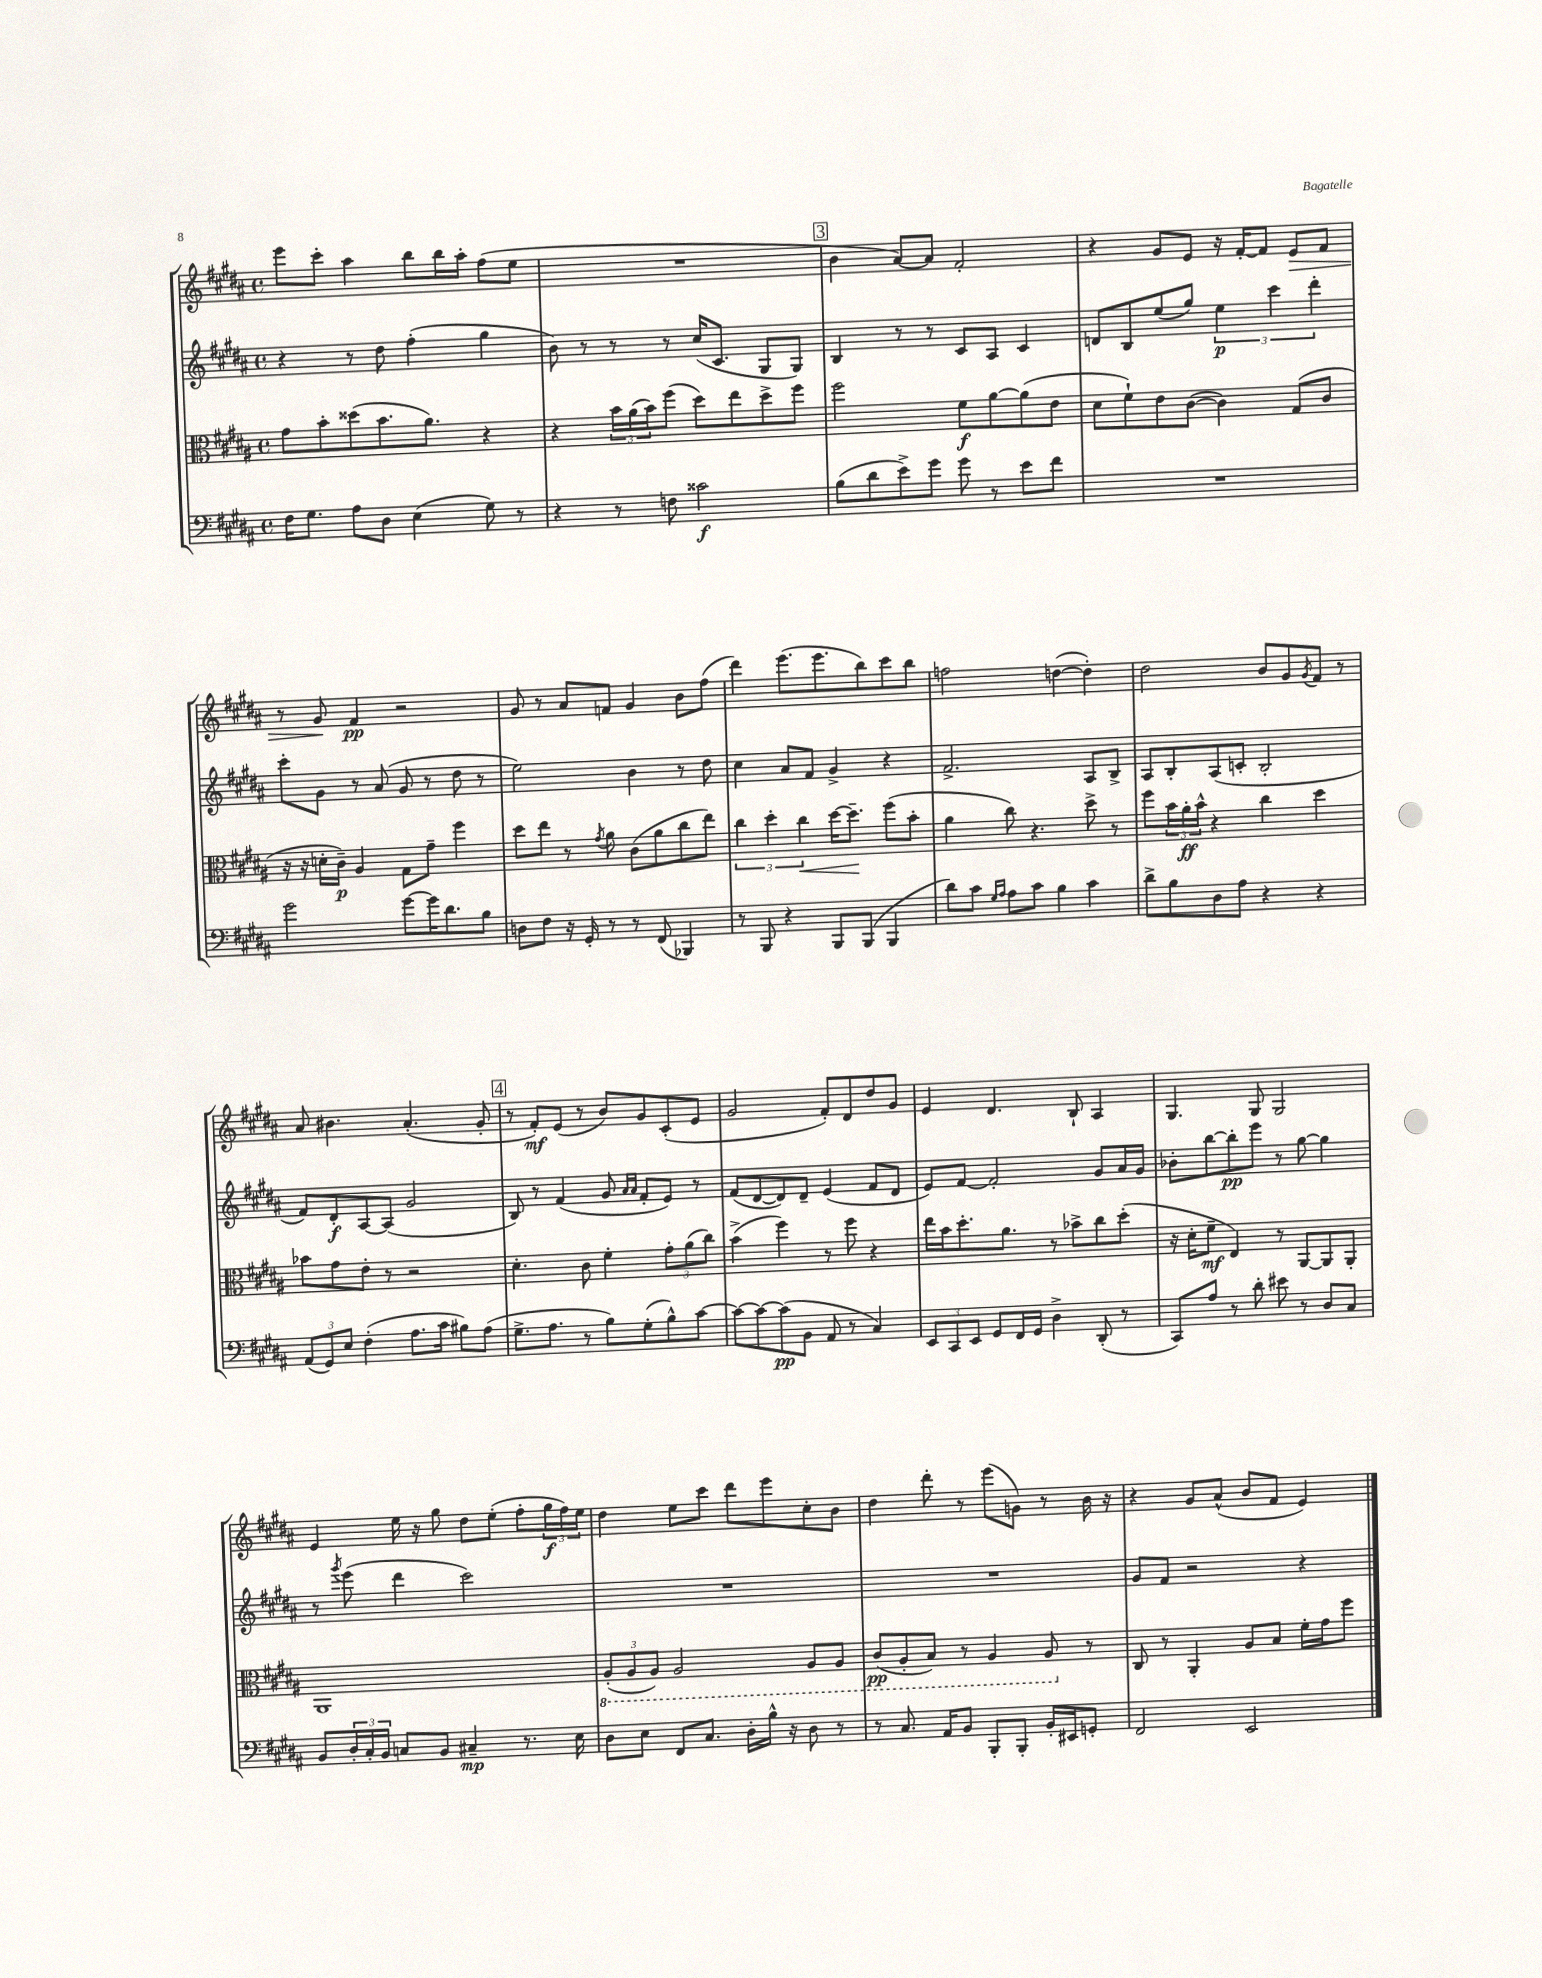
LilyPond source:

<<
\new StaffGroup <<
\new Staff = "s0" {
    \clef treble \key b \major \defaultTimeSignature \time 4/4
    e'''8 cis'''8-. ais''4 b''8 b''16 ais''16-. fis''8( e''8 |
    R1 |
    \mark \markup { \box "3" } b'4 ais'8~) ais'8 fis'2-. |
    r4 gis'8 e'8 r16 fis'16~-. fis'8 e'8\> fis'8 |
    r8 gis'8\! fis'4\pp r2 |
    gis'8 r8 ais'8 f'8 gis'4 b'8 fis''8( |
    dis'''4) e'''8.( e'''8. b''8) cis'''8 b''8 |
    f''2 d''4~( d''4-.) |
    dis''2 b'8 gis'8 \acciaccatura { gis'8 } fis'8 r8 |
    ais'8 bis'4. ais'4.-.( gis'8-. |
    \mark \markup { \box "4" } r8 fis'8-.\mf) e'8( r8 b'8) gis'8 cis'8-.( e'8 |
    gis'2 fis'8-.) dis'8 dis''8 gis'8 |
    e'4 dis'4. b8-! ais4 |
    gis4. gis8 gis2 |
    e'4 e''16 r16 gis''8 dis''8 e''8-.( fis''8-. \tuplet 3/2 { gis''16\f fis''16) e''16 } |
    dis''4 e''8 cis'''8 dis'''8 e'''8 cis''8-. b'8 |
    dis''4 dis'''8-. r8 e'''8( g'8) r8 b'16 r16 |
    r4 gis'8 ais'8-^( b'8 fis'8 e'4) \bar "|." |
}
\new Staff = "s1" {
    \clef treble \key b \major \defaultTimeSignature \time 4/4
    r4 r8 dis''8 fis''4-.( gis''4 |
    b'8) r8 r8 r8 cis''16( cis'8. gis8 gis8) |
    \mark \markup { \box "3" } b4 r8 r8 cis'8 ais8 cis'4 |
    d'8 b8 e''8( gis''8) \tuplet 3/2 { e''4\p cis'''4 dis'''4-. } |
    cis'''8-. gis'8 r8 ais'8( gis'8 r8 dis''8 r8 |
    e''2) b'4 r8 dis''8 |
    cis''4 ais'8 fis'8 gis'4-> r4 |
    fis'2.-> ais8 b8-> |
    ais8 b8-. ais8( c'8-. b2-. |
    fis'8) dis'8-.\f ais8~ ais8( gis'2 |
    \mark \markup { \box "4" } b8) r8 fis'4( gis'8 \grace { ais'16 ais'16 } fis'8-. e'8) r8 |
    fis'8( dis'8~ dis'8) dis'8-- e'4( fis'8 dis'8 |
    e'8) fis'8~ fis'2-. gis'8 ais'16 gis'16 |
    bes'8-. b''8~ b''8-.\pp e'''8 r8 gis''8~ gis''4 |
    r8 \acciaccatura { gis'''8 } e'''8( dis'''4 cis'''2) |
    R1 |
    R1 |
    gis'8 fis'8 r2 r4 \bar "|." |
}
\new Staff = "s2" {
    \clef alto \key b \major \defaultTimeSignature \time 4/4
    gis'8 b'8-. disis''8( b'8. ais'8.) r4 |
    r4 \tuplet 3/2 { b'16 ais'16( b'16) } fis''8( dis''8) e''8 dis''8-> fis''8 |
    \mark \markup { \box "3" } fis''2 fis'8\f ais'8~ ais'8( e'8 |
    dis'8 fis'8-!) e'8 cis'8~( cis'4) gis8( cis'8 |
    r16 r16 d'16-. cis'16--\p) ais4 gis8 gis'8-- fis''4 |
    dis''8 e''8 r8 \acciaccatura { gis'8 } ais'8 cis'8( ais'8 cis''8 e''8) |
    \tuplet 3/2 { cis''4 dis''4-. cis''4\< } dis''16~ dis''8.--\! fis''8( b'8-. |
    ais'4 cis''8) r4. dis''8-> r8 |
    fis''8 \tuplet 3/2 { b'16 ais'16-.\ff b'16-^ } r4 cis''4 dis''4 |
    bes'8 gis'8 e'8-. r8 r2 |
    \mark \markup { \box "4" } dis'4.-. cis'8 fis'4-. \tuplet 3/2 { gis'8-. ais'8( cis''8) } |
    b'4->( fis''4) r8 fis''8 r4 |
    e''16 b'16 dis''8.-. ais'8. r8 bes'8-> cis''8 dis''8-.( |
    r16 dis'16-. fis'8--\mf e4) r8 ais,8~ ais,8 ais,8-. |
    ais,1 |
    \tuplet 3/2 { \ottava #-1 ais,8-.( ais,8 ais,8) } ais,2 ais,8 ais,8 |
    cis8\pp( ais,8-. b,8) r8 ais,4 ais,8 \ottava #0 r8 |
    cis8 r8 ais,4-. ais8 b8 fis'16-. gis'16 fis''8 \bar "|." |
}
\new Staff = "s3" {
    \clef bass \key b \major \defaultTimeSignature \time 4/4
    fis16 gis8. ais8 dis8 e4( gis8) r8 |
    r4 r8 f8 cisis'2\f |
    \mark \markup { \box "3" } b8( dis'8 e'8->) gis'8 gis'8 r8 e'8 fis'8 |
    R1 |
    gis'2 gis'8~ gis'16 dis'8. b8 |
    d8 fis8 r16 gis,16-. r8 r8 fis,8( bes,,4) |
    r8 b,,8 r4 b,,8 b,,8( b,,4 |
    dis'8) cis'8 \grace { gis16 ais16 } ais8 cis'8 b4 cis'4 |
    dis'8-> b8 dis8 ais8 r4 r4 |
    \tuplet 3/2 { ais,8( gis,8) e8 } fis4-.( ais8. cis'16 bis8) ais8( |
    \mark \markup { \box "4" } gis8.-> ais8. r8 b8) gis8-.( b8-^) cis'8~ |
    cis'8~ cis'8~ cis'8\pp( b,8 ais,8 r8 cis4) |
    \tuplet 3/2 { e,8 cis,8 e,8 } gis,8 fis,16 gis,16 dis4-> dis,8-.( r8 |
    cis,8) ais8 r8 dis'8-. eis'8 r8 dis8 cis8 |
    b,8 \tuplet 3/2 { dis16-. cis16-. b,16 } c8 b,8 cis4--\mp r8. e16 |
    dis8 e8 fis,8 cis8. dis16-. b16-^ r16 dis8 r8 |
    r8 cis8. ais,16 b,8 b,,8-. b,,8-. b,16-. eis,16 g,8-. |
    fis,2 e,2 \bar "|." |
}
>>
>>
\layout { \context { \Score \remove "Bar_number_engraver" } }
